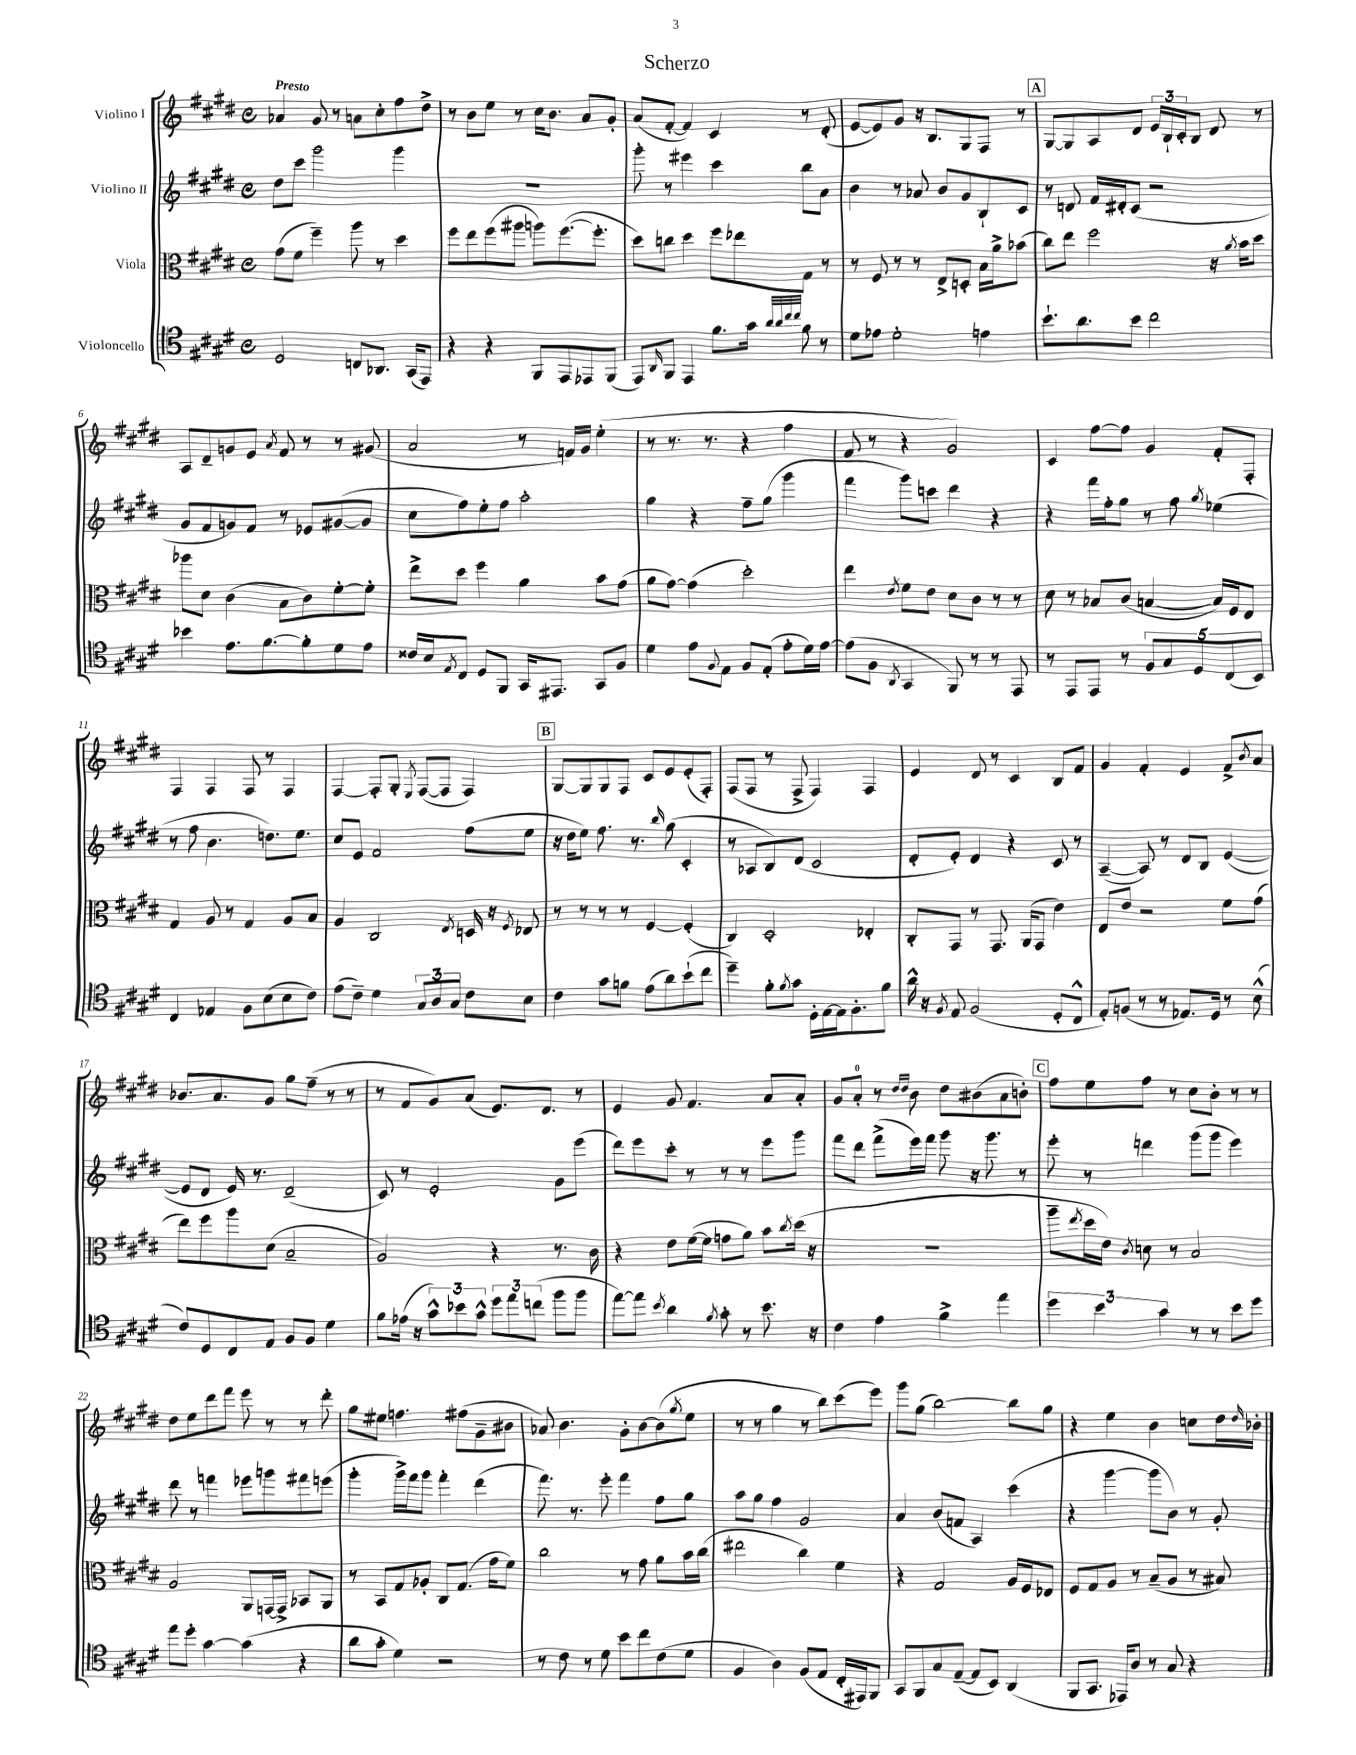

**kern	**kern	**kern	**kern
*staff4	*staff3	*staff2	*staff1
*clefC4	*clefC3	*clefG2	*clefG2
*k[f#c#g#d#]	*k[f#c#g#d#]	*k[f#c#g#d#]	*k[f#c#g#d#]
*M4/4	*M4/4	*M4/4	*M4/4
*met(c)	*met(c)	*met(c)	*met(c)
2D#/	(8g#\L	8dd#\L	4a-/
.	8f#\J	8ccc#\J	.
.	4ff#~\)	2ggg#\	8g#/
.	.	.	8r
8C/L	8aa\	.	8a\L
8.AA-/J	8r	.	8cc#'\
.	4dd#\	4ggg#\	8ff#\
(16GG#/LK	.	.	.
8EE/J)	.	.	8dd#^\J
=	=	=	=
4r	8ff#\L	1r	8r
.	8ee\	.	8b\L
4r	(8ff#\	.	8ee\J
.	8aa#\J	.	8r
8FF#/L	8aa\L)	.	16cc#\LK
.	.	.	8.b\J
8EE/	([8.ff#\	.	.
8EE-/	.	.	8a/L
.	8.ff#'\]J	.	.
(8FF#/J	.	.	8g#'/J
=	=	=	=
8EE/L)	8dd#\L)	8ggg#'\	(8a/L
16qqAA/	.	.	.
8FF#/J	8cc\J	8r	[8f#'/J
4EE/	4dd#\	4eee#\	4f#/])
8.f#\L	8ff#\L	4ccc#\	4c#/
.	8ee-\	.	.
16g#\Jk	.	.	.
32qqa/LLL	.	.	.
32qqa/	.	.	.
32qqcc#/	.	.	.
32qqcc#/JJJ	.	.	.
8f#\	8G#\J	8bb\L	8r
8r	8r	8a\J	(8d#'/
=	=	=	=
8d#\L	8r	4b\	[8e/L
8e-\J	8F#/	.	8e/])
2d#'\	8r	8r	8g#/J
.	8r	8a-/	16r
.	.	.	8.B/L
.	8E^/L	8b/L	.
.	8D'/J	8g#/	8G#/
4e\	16B\LL	8B`/	8F#/J
.	16a^\J	.	.
.	(8b-\J	8c#/J	8r
=	=	=	=
8.b`\L	8cc#\L)	8r	[8G#/L
.	8ee\J	8d/	8G#/]
8.a\	.	.	.
.	2ff#\	16f#/LL	8A/
.	.	16d#'/J	.
8b\J	.	(8c#/J	8d#/J
2cc#\	.	2r	24e/LL
.	.	.	24B`/
.	.	.	24c#'/J
.	.	.	8B/J
.	16r	.	8d#/
.	8qa/	.	.
.	16b\LK	.	.
.	8dd#\J	.	8r
=	=	=	=
4b-\	8aa-\L	8g#/L	8A/L
.	8d#\J	8f#/	8d#~/
8.e\L	(4c#\	8g/)	8g/
.	.	8f#/J	8e/J
[8.f#\	.	.	.
.	.	.	8qa/
.	8B\L	8r	8f#/
8f#'\]	8c#\)	8e-/L	8r
8d#\	[8f#'\	([8g#/	8r
8e\J	8f#'\]J	8g#/]J	(8g#/
=	=	=	=
16c##/LL	8ee^\L	8cc#\L	2a/
16B/J	.	.	.
8qE/	.	.	.
8C#/J	8dd#\J	8ff#\)	.
8D#/L	4ff#\	8ee'\	.
8FF#/J	.	8ff#\J	.
16GG#/LK	4a\	2aa'\	8r
8.EE#/J	.	.	.
.	.	.	16f/LL)
.	.	.	16g#/JJ
8GG#/L	8b\L	.	(4ee'\
8F#/J	(8g#\J	.	.
=	=	=	=
4d#\	8a\L	4gg#\	8r
.	[8g#\J)	.	8.r
8e\L	(4g#\]	4r	.
.	.	.	8.r
8qqF#/	.	.	.
8E\J	.	.	.
8F#/L	2dd#'\)	8ff#~\L	4r
(8E'/J	.	(8gg#\J	.
8e'\L	.	4ggg#\	4ff#\
16d#\L)	.	.	.
[16e\JJ	.	.	.
=	=	=	=
(8e\]L	4ee\	4fff#\	8f#/
8F#\J	.	.	8r
8qAA/	8qe/	.	.
4GG#/	8f#\L	8ggg#\L)	4r
.	8e\J	8ccc\J	.
8FF#/)	8d#\L	4ddd#\	2g#/)
8r	8c#\J	.	.
8r	8r	4r	.
8EE/	8r	.	.
=	=	=	=
8r	8d#\	4r	4c#/
8EE/L	8r	.	.
8EE/J	8B-/L	16fff#\LL	[8ff#\L
.	.	16ff#'\J	.
8r	(8c#/J	8gg#\J	8ff#\]J
10F#/L	[4B/	8r	4g#/
10G#/	.	.	.
.	.	8ff#\	.
10D#/	.	.	.
.	.	8qgg#/	.
.	16B/]LL)	(4ee-\	8f#'/L
(10C#/	.	.	.
.	16F#/J	.	.
.	8E/J	.	8F#'/J
10BB/J)	.	.	.
=	=	=	=
4C#/	4G#/	8r	4F#/
.	.	8ff#\	.
4E-/	8A/	4.b\	4F#/
.	8r	.	.
8F#\L	4G#/	.	8F#/
(8B\	.	8.dd\L)	8r
8B\	8A/L	.	4F#/
.	.	8.ee\J	.
8c#\J)	8B/J	.	.
=	=	=	=
(8e\L	4A/	8cc#/L	[4F#/
8c#~\J)	.	8e/J	.
4d#\	2C#/	2f#/	8F#'/]L
.	.	.	8G#'/J
.	.	.	8qE/
12G#/L	.	.	([8F#/L
12A/	.	.	.
.	.	.	8F#/]J
12G#/J	.	.	.
.	8qE/	.	.
8c#\L	16D/	(8ff#\L	4F#/)
.	16r	.	.
.	8qF#/	.	.
8B\J	8E-/	8ee\J	.
=	=	=	=
4c#\	8r	16r	[8G#/L
.	.	16dd#\LK	.
.	8r	8ee\J)	8G#/]
8g#\L	8r	8.ff#\	8G#/
8f\J	8r	.	8F#/J
.	.	8.r	.
(8e\L	[4F#/	.	8c#/L
.	.	16qqbb/	.
8a\)	.	(8gg#\	8e/
(8b`\	(4F#'/]	4c#'/	(8e'/
8cc#\J	.	.	8F#'/J)
=	=	=	=
4dd#~\)	4C#/)	8r	(8F#/L
.	.	8A-/L	8F#/J
8f#'\L	2D#'/	8B/)	8r
8qf#/	.	.	.
8g#\J	.	(8d#/J	8F#^/
16D#'\LL	.	2c#/	4F#/)
[16E\	.	.	.
16E\]J	.	.	.
8.F#'\	.	.	.
.	4E-'/	.	4F#/
8f#\J	.	.	.
=	=	=	=
16a^^\	8C#'/L	8d#'/L	4e/
16r	.	.	.
8qF#/	.	.	.
8E/	8GG#/J	8e'/J)	.
(2F#/	8r	4d#/	8d#/
.	8.GG#/	.	8r
.	.	4r	4c#/
.	(16AA/LK	.	.
.	8GG#/J	.	.
8D#'/L	4e\)	8c#/	8B/L
8C#^^/J	.	8r	8f#/J
=	=	=	=
8E'/L)	8E/L	([4A~/	4g#/
(8F/J	8e/J	.	.
8r	2r	8A/])	4f#'/
8r	.	8r	.
8.E-/L)	.	8d#/L	4e/
.	.	8B/J	.
16D#/Jk	.	.	.
8r	8f#\L	([4e/	8f#^/L
.	.	.	8qb/
(8B^^\	(8g#\J	.	8a/J
=	=	=	=
8c#/L)	8ee\L)	8e/]L	8.b-/L
8D#/	8ff#\	8d#/J	.
.	.	.	8.a/
8C#/	8aa\	16e/)	.
.	.	8.r	.
8E/J	(8d#\J	.	8g#/J
8F#/L	2B~/	(2d#~/	8gg#\L
8F#/J	.	.	(8ff#~\J
4d#\	.	.	8r
.	.	.	8r
=	=	=	=
8f#\L	2A/)	8c#/)	8r
(16e-\Jk	.	8r	8f#/L
16r	.	.	.
12g#^^\L)	.	2e'/	8g#/)
12b-\	.	.	.
.	.	.	(8a/J
12g#^^\J	.	.	.
12dd#\L	4r	.	8.e/L)
12ee\	.	.	.
(12cc\J	.	.	.
.	.	.	8.d#/J
8ff#\L	8.r	8g#\L	.
8ff#\J	.	(8eee\J	8r
.	16c#\	.	.
=	=	=	=
[8ee\L)	4r	8ddd#\L)	4e/
8ee\]J	.	8eee\	.
8qb/	.	.	.
4a\	8e\L	8ccc#'\J	8g#/
.	([16f#\L	8r	4.f#/
.	16f#\]JJ	.	.
8qf#/	.	.	.
8g#'\	8g\L	8r	.
8r	8a\J)	8r	.
8.b\	8b\L	8eee\L	8a/L
.	8qcc#/	.	.
.	(16dd#\Jk	8ggg#\J	8a'/J
16r	16r	.	.
=	=	=	=
4c#\	1r	8fff#\L	8g#/L
.	.	8ddd#\J	8a'/J
4e\	.	(8fff#^\L	8r
.	.	.	16qqdd#/LL
.	.	.	16qqdd#/JJ
.	.	16eee\L)	8b\
.	.	16fff#\JJ	.
4f#^\	.	8ggg#\	8dd#\L
.	.	16r	(8b#\
.	.	8.ggg#\	.
4ee\	.	.	8a\
.	.	8r	8b'\J)
=	=	=	=
6dd#\	8aa~\L	8eee'\	8ff#\L
.	8qee/	.	.
.	16dd#\L	8r	8ee\
6b\	.	.	.
.	16e\JJ)	.	.
.	8qc#/	.	.
.	8d\	4ddd\	8ff#\J
6g#\	.	.	.
.	8r	.	8r
8r	2B/	(8ggg#\L	8cc#\L
8r	.	8ggg#\J	8b'\J
8b\L	.	4eee\)	8r
8dd#\J	.	.	8r
=	=	=	=
8ee\L	2A/	8ddd#\	8dd#\L
8dd#'\J	.	8r	8ee\
[4g#\	.	4fff\	8ddd#\
.	.	.	8fff#\J
(4g#\]	8AA/L	8eee-\L	8eee\
.	[16GG/L	8ggg\	8r
.	16GG^/]JJ	.	.
4r	8BB-/L	8fff#\	8r
.	8AA/J	(8eee\J	8ddd#'\
=	=	=	=
8a\L	8r	4ggg#'\	8gg#\L
8g#'\J	8BB/L	.	8ee#\J
4d#\)	8G#/	16ggg#^\LL)	4.ff\
.	.	16fff#\J	.
.	8A-'/J	8ggg#\J	.
2r	8C#/L	4fff#'\	.
.	(8.G#/J	.	(8ff#\L
.	.	(4ddd#\	8g#~\
.	16g#\LK	.	.
.	8f#\J)	.	8b#\J
=	=	=	=
8r	2cc#\	8.fff#\)	8a-/)
8c#\	.	.	4.b\
.	.	8.r	.
8r	.	.	.
8d#\	.	8eee'\	.
8b\L	8r	4fff#\	8g#'\L
8cc#\	8g#\	.	[8b\
(8c#\	8a\L	8ff#\L	(8b\]
.	.	.	8qgg#/
8d#\J	16b\L	8gg#\J	8ee\J
.	(16cc#\JJ	.	.
=	=	=	=
4F#/	2ee#\	8aa\L	8r
.	.	8gg#\J	8r
4A\)	.	4ff#\	4gg#\
(8F#/L	4cc#\)	2g#/	8r
8E/J	.	.	8bb\L)
16C#'/LL	4f#\	.	(8ccc#\
16EE#/J)	.	.	.
8FF#/J	.	.	8eee\J)
=	=	=	=
8GG#/L	4r	4a/	8ggg#\L
8FF#/	.	.	(8gg#\J
8G#/	2G#/	(8b/L	[2bb\)
([8E~/J	.	8f/J	.
8E/]L	.	4A/)	.
8BB/J)	.	.	.
(4AA/	16A/LL	(4ccc#\	8bb\]L
.	16F#/J	.	.
.	8E-/J	.	8gg#\J
=	=	=	=
8FF#/L	8F#/L	4r	4r
8.GG#/J	8G#/	.	.
.	8A/J	[4ggg#\	4ee\
16EE-/LK)	.	.	.
8A/J	8r	.	.
8r	(8B~/L	8ggg#\]L	4b\
8G#/	8A/J	8b\J)	.
4r	8r	8r	8cc\L
.	8B#/)	8g#'/	16dd#\L
.	.	.	16qqdd#/
.	.	.	16b-'\JJ
==	==	==	==
*-	*-	*-	*-
